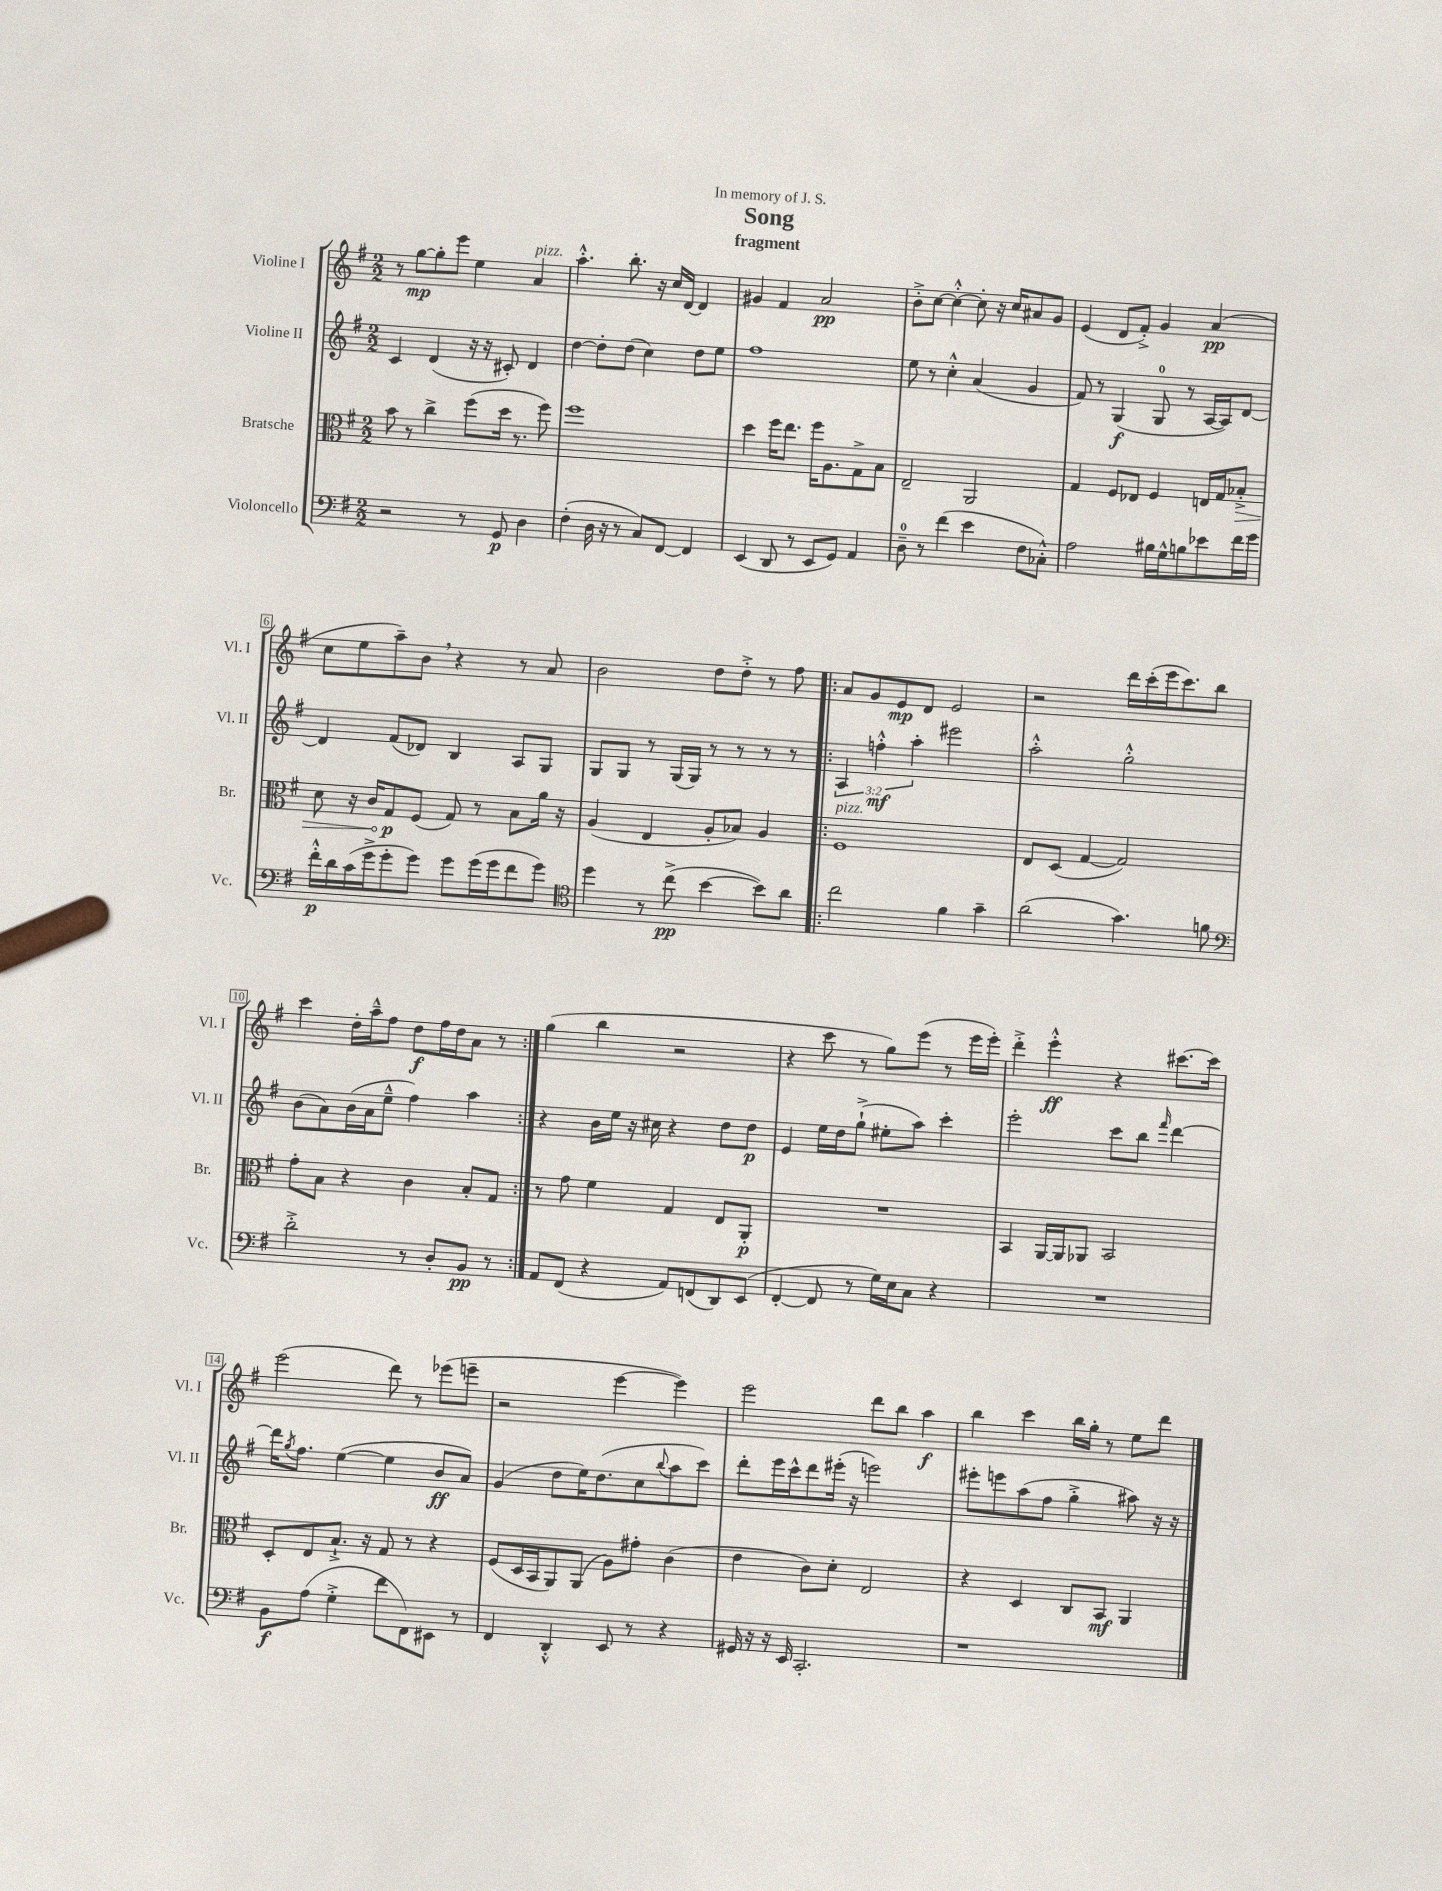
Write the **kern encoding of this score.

**kern	**dynam	**kern	**dynam	**kern	**dynam	**kern	**dynam
*part4	*part4	*part3	*part3	*part2	*part2	*part1	*part1
*staff4	*staff4	*staff3	*staff3	*staff2	*staff2	*staff1	*staff1
*I"Violoncello	*	*I"Bratsche	*	*I"Violine II	*	*I"Violine I	*
*I'Vc.	*	*I'Br.	*	*I'Vl. II	*	*I'Vl. I	*
*clefF4	*	*clefC3	*	*clefG2	*	*clefG2	*
*k[f#]	*	*k[f#]	*	*k[f#]	*	*k[f#]	*
*M2/2	*	*M2/2	*	*M2/2	*	*M2/2	*
=1	=1	=1	=1	=1	=1	=1	=1
2r	.	8b\	.	4c/	.	8r	.
.	.	8r	.	.	.	[8gg\L	mp
.	.	4cc^\	.	(4d/	.	8gg'\]	.
.	.	.	.	.	.	8eee\J	.
8r	.	(8ff#\L	.	16r	.	4ee\	.
.	.	.	.	16r	.	.	.
8GG/	p	16dd\Jk	.	8c#X'/)	.	.	.
.	.	8.r	.	.	.	.	.
!	!	!	!	!	!	!LO:TX:a:i:t=pizz.	!
4D\	.	.	.	4d/	.	4a/	.
.	.	8ff#\)	.	.	.	.	.
=2	=2	=2	=2	=2	=2	=2	=2
(4F#'\	.	1ff#	.	[4dd\	.	4.aa'^^\	.
16D\	.	.	.	8dd'\L]	.	.	.
16r	.	.	.	.	.	.	.
8r	.	.	.	(8dd\J	.	8.bb'\	.
8C/L)	.	.	.	4cc\)	.	.	.
.	.	.	.	.	.	16r	.
[8FF#/J	.	.	.	.	.	16cc/LL	.
.	.	.	.	.	.	[16d/JJ	.
4FF#/]	.	.	.	8dd\L	.	4d/]	.
.	.	.	.	8ee\J	.	.	.
=3	=3	=3	=3	=3	=3	=3	=3
(4EE/	.	4dd\	.	1ff#	.	4g#X/	.
8DD/	.	16ff#\KL	.	.	.	4f#/	.
.	.	8.ee\J	.	.	.	.	.
8r	.	.	.	.	.	.	.
8EE/L	.	16ff#\KL	.	.	.	2a/	pp
.	.	8.A\	.	.	.	.	.
8GG/J)	.	.	.	.	.	.	.
4AA/	.	8G^\	.	.	.	.	.
.	.	8B\J	.	.	.	.	.
=4	=4	=4	=4	=4	=4	=4	=4
8D~\	.	2E~/	.	8ee\	.	8b'^\L	.
8r	.	.	.	8r	.	[8cc\J	.
(4f#\	.	.	.	4cc'^^\	.	4cc'^^\_	.
4e\	.	2AA/	.	(4a/	.	8cc'\]	.
.	.	.	.	.	.	16r	.
.	.	.	.	.	.	16cc/KL	.
8F#\L	.	.	.	4g/	.	8a#X/	.
8C-X'^^\J)	.	.	.	.	.	8g/J	.
=5	=5	=5	=5	=5	=5	=5	=5
2A\	.	4G/	.	8f#/)	.	(4e/	.
.	.	.	.	8r	.	.	.
.	.	8F#/L	.	(4G/	f	8d/L	.
.	.	8E-X/J	.	.	.	8f#'^/J)	.
16B#X\LL	.	4F#/	.	8G/	.	4g/	.
16G^^\J	.	.	.	.	.	.	.
8Bn\	.	.	.	8r	.	.	.
8e-X\	.	16En/LL	.	[16A/LL	.	(4a/	pp
.	.	16G/J	.	16A/J])	.	.	.
!	!	!	!LO:HP:b	!	!	!	!
16f#\L	.	8B-X'^/J	>	[8d/J	.	.	.
16g\JJ	.	.	.	.	.	.	.
!!LO:LB:g=z
=6	=6	=6	=6	=6	=6	=6	=6
16f#'^^\LL	p	8d\	.	4d/]	.	8cc\L	.
16d\	.	.	.	.	.	.	.
(16c\	.	16r	.	.	.	8ee\	.
16g^\J	.	16c/KL	.	.	.	.	.
8g'\	.	8G/	p	(8f#/L	.	8aa~\)	.
8g\J)	.	(8F#/J	]	8d-X/J)	.	8b,\J	.
8g\L	.	8G/)	.	4B/	.	4r	.
(16g\L	.	8r	.	.	.	.	.
16g\J	.	.	.	.	.	.	.
8f#\	.	8B\L	.	8A/L	.	8r	.
8g\J)	.	16a\Jk	.	8G/J	.	8a/	.
.	.	16r	.	.	.	.	.
=7	=7	=7	=7	=7	=7	=7	=7
*clefC4	*	*	*	*	*	*	*
4dd\	.	(4A/	.	8G/L	.	2b\	.
.	.	.	.	8G/J	.	.	.
8r	.	4E/	.	8r	.	.	.
(8cc^\	pp	.	.	(16G/LL	.	.	.
.	.	.	.	16G/JJ)	.	.	.
[4b\	.	8A'/L	.	8r	.	8dd\L	.
.	.	8B-X/J)	.	8r	.	8dd'^\J	.
8b\L])	.	4A/	.	8r	.	8r	.
8a\J	.	.	.	8r	.	8ff#\	.
=8!|:	=8!|:	=8!|:	=8!|:	=8!|:	=8!|:	=8!|:	=8!|:
!	!	!LO:TX:a:i:t=pizz.	!	!	!	!	!
2cc\	.	1F#	.	6A/	.	8a/L	.
.	.	.	.	.	.	8g/	.
.	.	.	.	6ffn'^^\	mf	.	.
.	.	.	.	.	.	8e/	mp
.	.	.	.	6aa'\	.	.	.
.	.	.	.	.	.	8d/J	.
4f#\	.	.	.	2eee#X\	.	2e/	.
4g~\	.	.	.	.	.	.	.
=9	=9	=9	=9	=9	=9	=9	=9
(2a\	.	8E/L	.	2aa'^^\	.	2r	.
.	.	(8D/J	.	.	.	.	.
.	.	[4G/	.	.	.	.	.
4.g\)	.	2G/])	.	2gg'^^\	.	16ddd\LL	.
.	.	.	.	.	.	(16ccc'\	.
.	.	.	.	.	.	16eee\J	.
.	.	.	.	.	.	8.ccc\)	.
8fn\	.	.	.	.	.	8bb\J	.
!!LO:LB:g=z
=10	=10	=10	=10	=10	=10	=10	=10
*clefF4	*	*	*	*	*	*	*
2d'^\	.	8g'\L	.	(8b\L	.	4ccc\	.
.	.	8B\J	.	8a\)	.	.	.
.	.	4r	.	(16b\L	.	16dd'\LL	.
.	.	.	.	16a\J	.	16aa~^^\J	.
.	.	.	.	8ee~^^\J	.	8ff#\J	.
8r	.	4c\	.	4ff#\)	.	8dd\L	f
8D'/L	.	.	.	.	.	16ff#\L	.
.	.	.	.	.	.	16dd\J	.
8BB/J	pp	8B'/L	.	4aa\	.	8a\J	.
8r	.	8G/J	.	.	.	8r	.
=11:|!	=11:|!	=11:|!	=11:|!	=11:|!	=11:|!	=11:|!	=11:|!
8AA/L	.	8r	.	4r	.	(4gg\	.
(8FF#/J	.	8g\	.	.	.	.	.
4r	.	4f#\	.	16b\LL	.	4bb\	.
.	.	.	.	16ee\JJ	.	.	.
.	.	.	.	16r	.	.	.
.	.	.	.	16cc#X\	.	.	.
8AA/L)	.	4G/	.	4r	.	2r	.
(8FFn/	.	.	.	.	.	.	.
8DD/)	.	8E/L	.	8dd\L	.	.	.
(8EE/J	.	8AA'/J	p	8dd\J	p	.	.
=12	=12	=12	=12	=12	=12	=12	=12
[4FF#'/	.	1r	.	4e/	.	4r	.
8FF#/]	.	.	.	16ee\LL	.	8ccc\	.
.	.	.	.	16dd\J	.	.	.
8r	.	.	.	(8gg`^\J	.	8r	.
16G\LL)	.	.	.	8ee#X'\L	.	8gg\L)	.
16E\J	.	.	.	.	.	.	.
8C\J	.	.	.	8aa\J)	.	(8eee\J	.
4r	.	.	.	4ccc'\	.	8r	.
.	.	.	.	.	.	16eee\LL	.
.	.	.	.	.	.	16eee'\JJ)	.
=13	=13	=13	=13	=13	=13	=13	=13
1r	.	4BB/	.	2eee'\	.	4ddd'^\	.
.	.	[16AA/LL	.	.	.	4eee'^^\	ff
.	.	16AA/J]	.	.	.	.	.
.	.	8AA-X/J	.	.	.	.	.
.	.	2BB/	.	8ccc\L	.	4r	.
.	.	.	.	8bb\J	.	.	.
.	.	.	.	16qqfff#/	.	.	.
.	.	.	.	[4ddd\	.	[8.ccc#X\L	.
.	.	.	.	.	.	16ccc#\Jk]	.
!!LO:LB:g=z
=14	=14	=14	=14	=14	=14	=14	=14
8BB\L	f	8D'/L	.	16ddd\KL]	.	(2eee\	.
.	.	.	.	8qgg/	.	.	.
.	.	.	.	8.ff#\J	.	.	.
(8A\J	.	8E/	.	.	.	.	.
4G'^\	.	8.B`^/J	.	([4ee\	.	.	.
.	.	16r	.	.	.	.	.
8f#\L	.	8G/	.	4ee\]	.	8ddd\)	.
8FF#\)	.	8r	.	.	.	8r	.
8EE#X\J	.	4r	.	8b/L	ff	(8eee-X\L	.
8r	.	.	.	8a/J)	.	8eeen~\J	.
=15	=15	=15	=15	=15	=15	=15	=15
4FF#/	.	(8F#/L	.	(4g/	.	2r	.
.	.	16D/L	.	.	.	.	.
.	.	16BB/J	.	.	.	.	.
4DD'^^/	.	8AA/)	.	8dd\L	.	.	.
.	.	(8AA/J	.	16ee\K)	.	.	.
.	.	.	.	(8.dd\	.	.	.
8EE/	.	8A\L)	.	.	.	[4eee\	.
8r	.	8g#X'\J	.	8cc\	.	.	.
.	.	.	.	8qqbb/	.	.	.
4r	.	(4c\	.	8aa\	.	4eee\])	.
.	.	.	.	8ccc\J)	.	.	.
=16	=16	=16	=16	=16	=16	=16	=16
16GG#X/	.	4e\	.	8ddd'\L	.	2eee\	.
16r	.	.	.	.	.	.	.
16r	.	.	.	16eee\L	.	.	.
16EE/	.	.	.	16ccc^^\J	.	.	.
2.CC'/	.	8c\L)	.	8ddd\	.	.	.
.	.	8d'\J	.	(16eee#X'\Jk	.	.	.
.	.	.	.	16r	.	.	.
.	.	2E/	.	2eeen\)	.	8ddd\L	.
.	.	.	.	.	.	8bb\J	.
.	.	.	.	.	.	4aa\	f
=17	=17	=17	=17	=17	=17	=17	=17
1r	.	4r	.	8eee#X'\L	.	4bb\	.
.	.	.	.	8eeen\	.	.	.
.	.	4D/	.	(8aa\	.	4ccc\	.
.	.	.	.	8ff#\J	.	.	.
.	.	8C/L	.	4gg'^\	.	16bb\LL	.
.	.	.	.	.	.	16gg'\JJ	.
.	.	8BB/J	mf	.	.	8r	.
.	.	4AA/	.	8aa#X\)	.	8ee\L	.
.	.	.	.	16r	.	8ddd\J	.
.	.	.	.	16r	.	.	.
==	==	==	==	==	==	==	==
*-	*-	*-	*-	*-	*-	*-	*-
